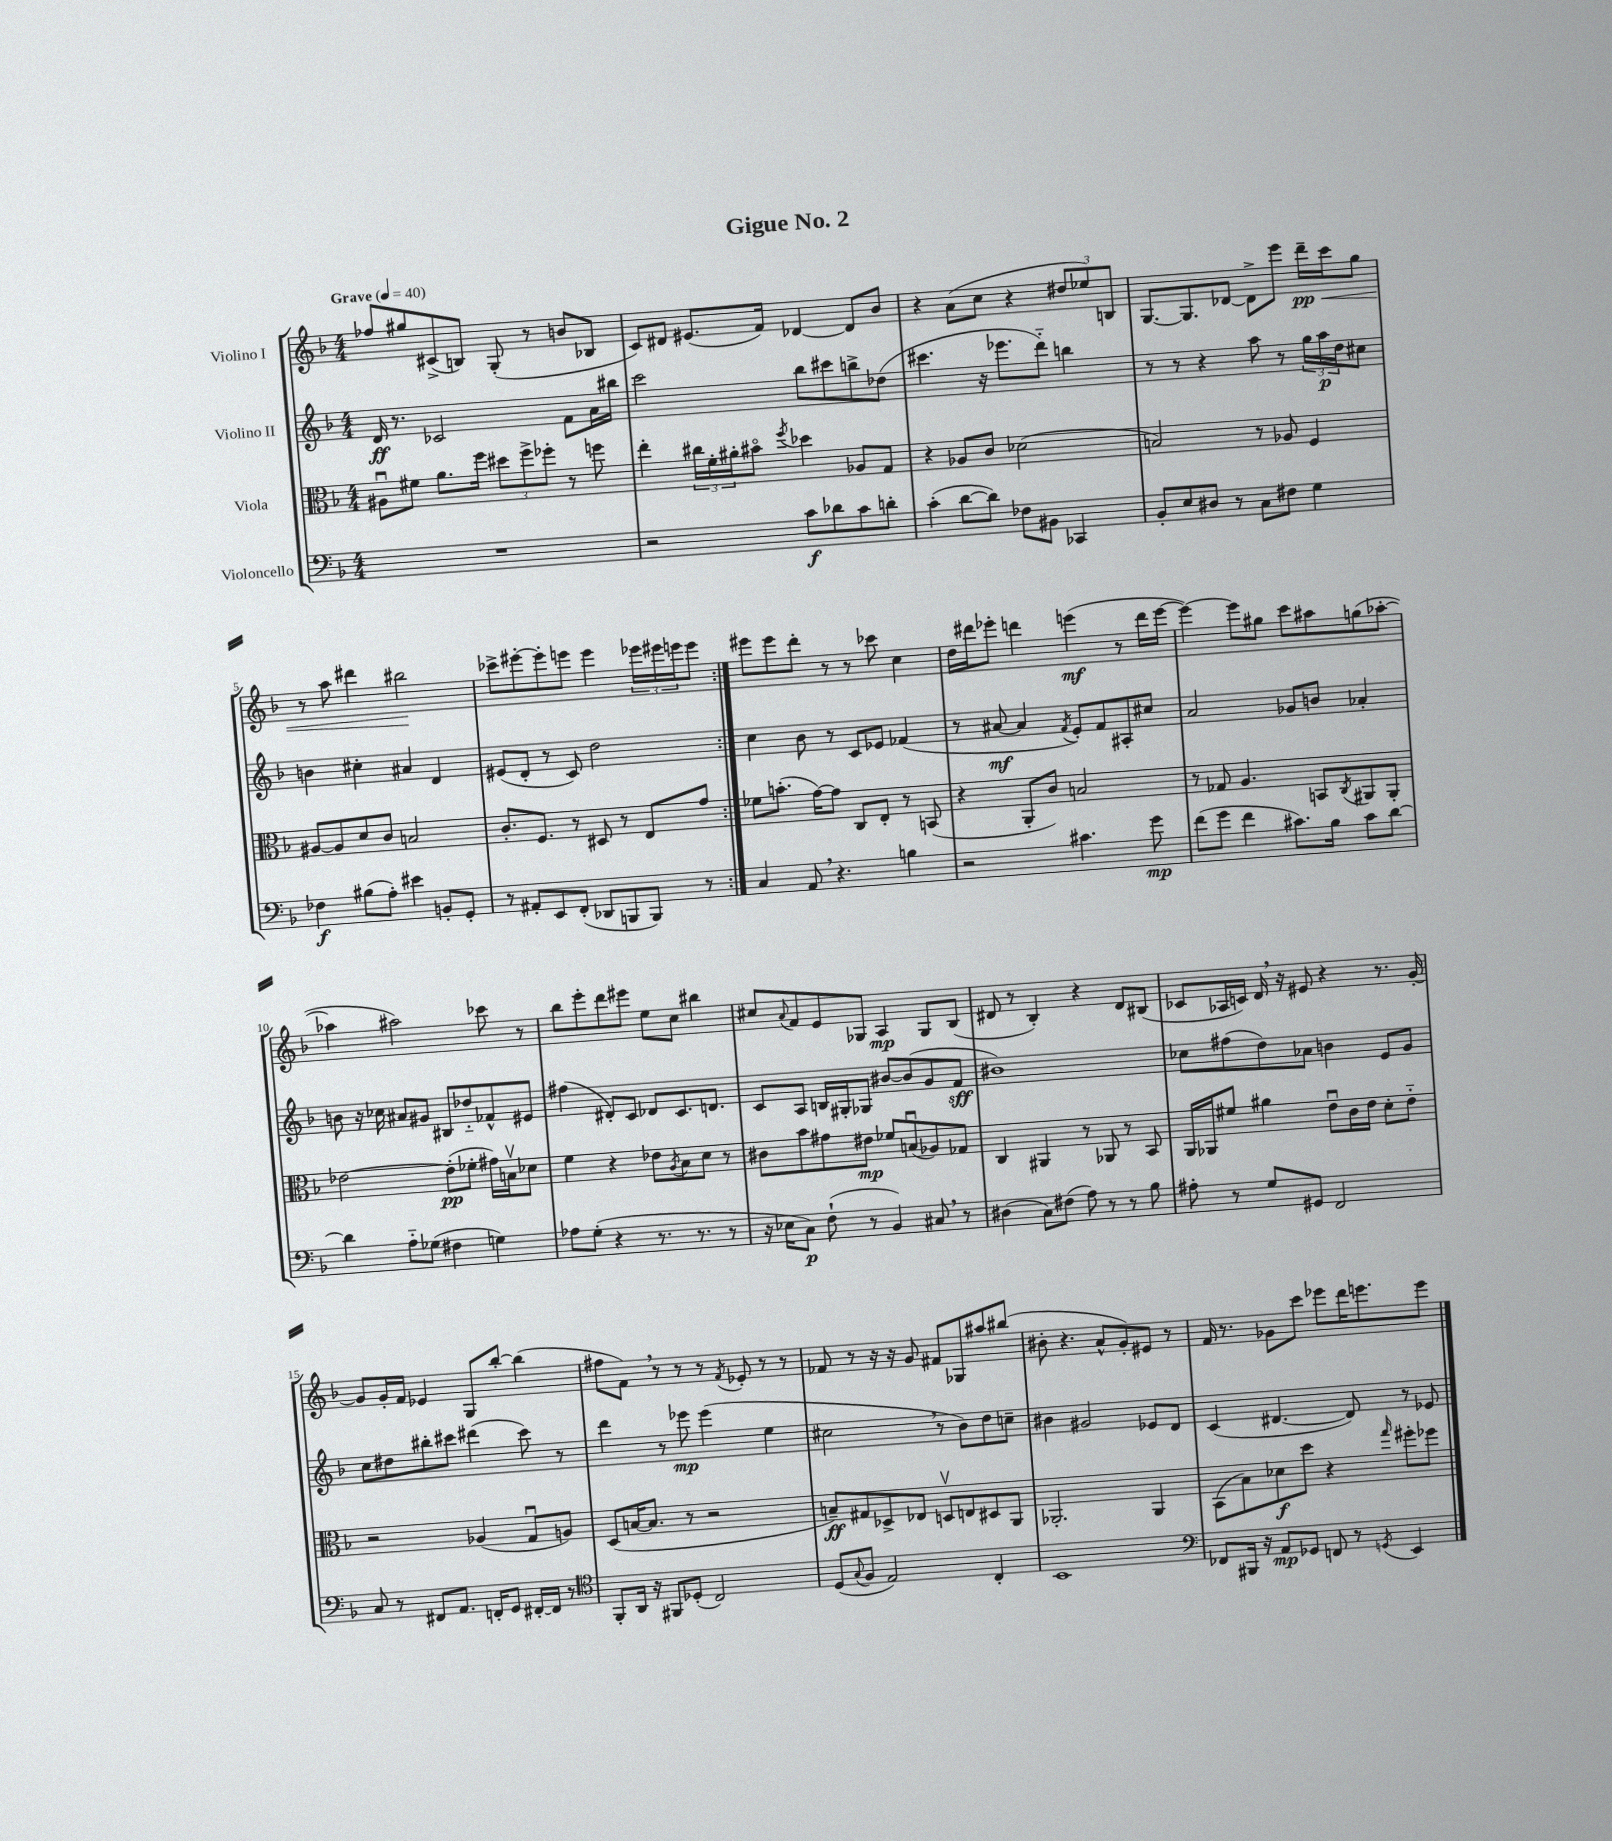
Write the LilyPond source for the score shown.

\header { title = "Gigue No. 2" }
<<
\new StaffGroup <<
\new Staff = "s0" \with { instrumentName = "Violino I" } {
    \clef treble \key f \major \numericTimeSignature \time 4/4 \tempo "Grave" 4 = 40
    \repeat volta 2 { fes''8 gis''8 cis'8->( b8) g8-.( r8 b'8 bes8 |
    c'8) dis'8 eis'8.( f'16) des'4~ des'8 bes'8 |
    r4 a'8( c''8 r4 \tuplet 3/2 { dis''8 ees''8) b8 } |
    g8.~ g8. des'8~ des'8-> e'''8 d'''16--\pp\< c'''16 g''8 |
    r8 a''8 dis'''4 bis''2\! |
    ces'''8-> eis'''8~-. eis'''8-. e'''8 e'''4 \tuplet 3/2 { ees'''16 eis'''16 e'''16 } e'''8 | }
    eis'''8 eis'''8 d'''8-. r8 r8 ces'''8 c''4 |
    d''16 dis'''16 ees'''8-. d'''4 e'''4\mf( r8 d'''16 e'''16~ |
    e'''4~) e'''8 gis''8 c'''8 ais''8 g''8( aes''8~-. |
    aes''4 ais''2) ces'''8 r8 |
    bes''8 e'''8-. d'''8 eis'''8 e''8 c''8 bis''4 |
    cis''8 \appoggiatura { a'8 } f'8 e'8 ges8 a4\mp ges8 bes8( |
    dis'8 r8 bes4-.) r4 dis'8 bis8( |
    ces'8 aes16 c'16) d'16 \breathe r16 eis'8 r4 r8. g'16~-. |
    g'8 g'16-. f'16 ees'4 g8 bes''8~-. bes''4( |
    fis''8 f'8) \breathe r8 r8 r8 \acciaccatura { f'8 } ees'8-. r8 r8 |
    fes'8 r8 r16 r16 g'8 fis'8 ges8 ais''8 bis''8( |
    bis'8-. r4. a'8-^ g'8-.) eis'8 r8 |
    f'16 r8. ges'8 c'''8 ees'''8 d'''16 e'''8. e'''8 \bar "|." |
}
\new Staff = "s1" \with { instrumentName = "Violino II" } {
    \clef treble \key f \major \numericTimeSignature \time 4/4
    \repeat volta 2 { d'16\ff r8. ces'2 f'8 a'16 bis''16 |
    c'''2 bes''8 cis'''8 b''8-> des''8( |
    cis'''4. r16 ees'''8. d'''8-_) b''4 |
    r8 r8 r4 a''8 r8 \tuplet 3/2 { g''16 a''16\p d''16 } cis''8 |
    b'4 cis''4-. ais'4 d'4 |
    eis'8( d'8-. r8 c'8) d''2 | }
    c''4 bes'8 r8 c'8 ees'8 fes'4( |
    r8 ais'8~\mf ais'4 \acciaccatura { f'8 } e'8-.) f'8 ais8-. cis''8 |
    a'2 ges'8 b'8 aes'4-. |
    b'8 r16 ces''16 ais'8 gis'8 bis8 des''8-_ fes'8-^ eis'8 |
    fis''4( dis'8-.) c'8 des'8 c'8. d'8. |
    c'8 a8 b16 gis16-. ges8 bis'8~ bis'8( g'8 f'8\sff |
    bis'1) |
    ces''8 fis''8( d''8) aes'8 b'4 e'8 g'8 |
    c''8 dis''8 bis''8-. cis'''8 dis'''4( cis'''8) r8 |
    d'''4 r8 ees'''8\mp ees'''4( e''4 |
    cis''2 \breathe r8 bes'8) d''8 c''8-- |
    bis'4 gis'2 ees'8 d'8 |
    c'4( dis'4.~ dis'8) r8 ees'8 \bar "|." |
}
\new Staff = "s2" \with { instrumentName = "Viola" } {
    \clef alto \key f \major \numericTimeSignature \time 4/4
    \repeat volta 2 { ais8\downbow fis'8 a'8. f''16 \tuplet 3/2 { dis''8 f''8-> fes''8-. } r8 f''8 |
    e''4-. \tuplet 3/2 { cis''16 f'16-. ais'16-. } bis'8\flageolet \acciaccatura { f''8 } des''4 aes8 g8 |
    r4 aes8 c'8 des'2( |
    b2) r8 aes8 f4 |
    ais8~ ais8 d'8 c'8 b2 |
    c'8.-. f8. r8 dis8 r8 e8 g'8 | }
    fes'8 b'8.-.( g'16~) g'8 c8 e8-. r8 b,8( |
    r4 a,8-. c'8) b2 |
    r8 ges8 a4. b,8 \acciaccatura { c8 } ais,8 ais,8-. |
    ees'2~ ees'8-.\pp( fes'8-. gis'16) b16\upbow des'8 |
    f'4 r4 ees'8 \acciaccatura { a8 } bes8 d'8 r8 |
    cis'8 bes'8 gis'8 eis'8\mp fes'8 b8\downbow( aes8) ges8 |
    c4 ais,4 r8 aes,8 r8 bes,8 |
    a,16 aes,16 fis'8 ais'4 e'8\downbow c'16 e'16 d'8-. e'8-_ |
    r2 aes4( g8\downbow a8) |
    d8( b16~ b8. r8 r2 |
    b8--\ff) gis8 des8-> ees8 d8\upbow e8 dis8 a,8 |
    aes,2.-. aes,4 |
    bes,8( bes8) des'8\f d''8 r4 \grace { g''16 } fis''8-. fes''8 \bar "|." |
}
\new Staff = "s3" \with { instrumentName = "Violoncello" } {
    \clef bass \key f \major \numericTimeSignature \time 4/4
    \repeat volta 2 { R1 |
    r2 c'8\f des'8 c'8 d'8-. |
    c'4-.( d'8~ d'8) fes8 bis,8 ces,4 |
    bes,8-. e8 dis8 r8 c8 fis8 g4 |
    fes4\f bis8( a8-.) eis'4 b,8-. g,8-. |
    r8 ais,8-. e,8 f,8-.( des,8 b,,8 b,,8) r8 | }
    c4 a,8 \breathe r4. b4 |
    r2 cis'4. g'8\mp |
    f'8( g'8 f'4 cis'8.) bes16 cis'8 d'8~ |
    d'4 a8-_ ges8( fis4 g4) |
    aes8 g8-.( r4 r8. r8. r8 |
    r16 ees16 c8\p) f8-!( r8 bes,4) cis8 \breathe r8 |
    dis4( c8) fis8( a8) r8 r8 bes8 |
    ais8-. r8 g8 gis,8 f,2 |
    c8 r8 fis,8 a,8. f,16-. g,8 fis,16~-. fis,16 r8 |
    \clef tenor f,8-. a,16 r16 fis,8 des8-.( c2) |
    d8( \appoggiatura { g8 } f8 e2) c4-. |
    bes,1 |
    \clef bass fes,8 bis,,16 r16 a,8\mp ges,8 f,8 r8 \acciaccatura { g,8 } e,4 \bar "|." |
}
>>
>>
